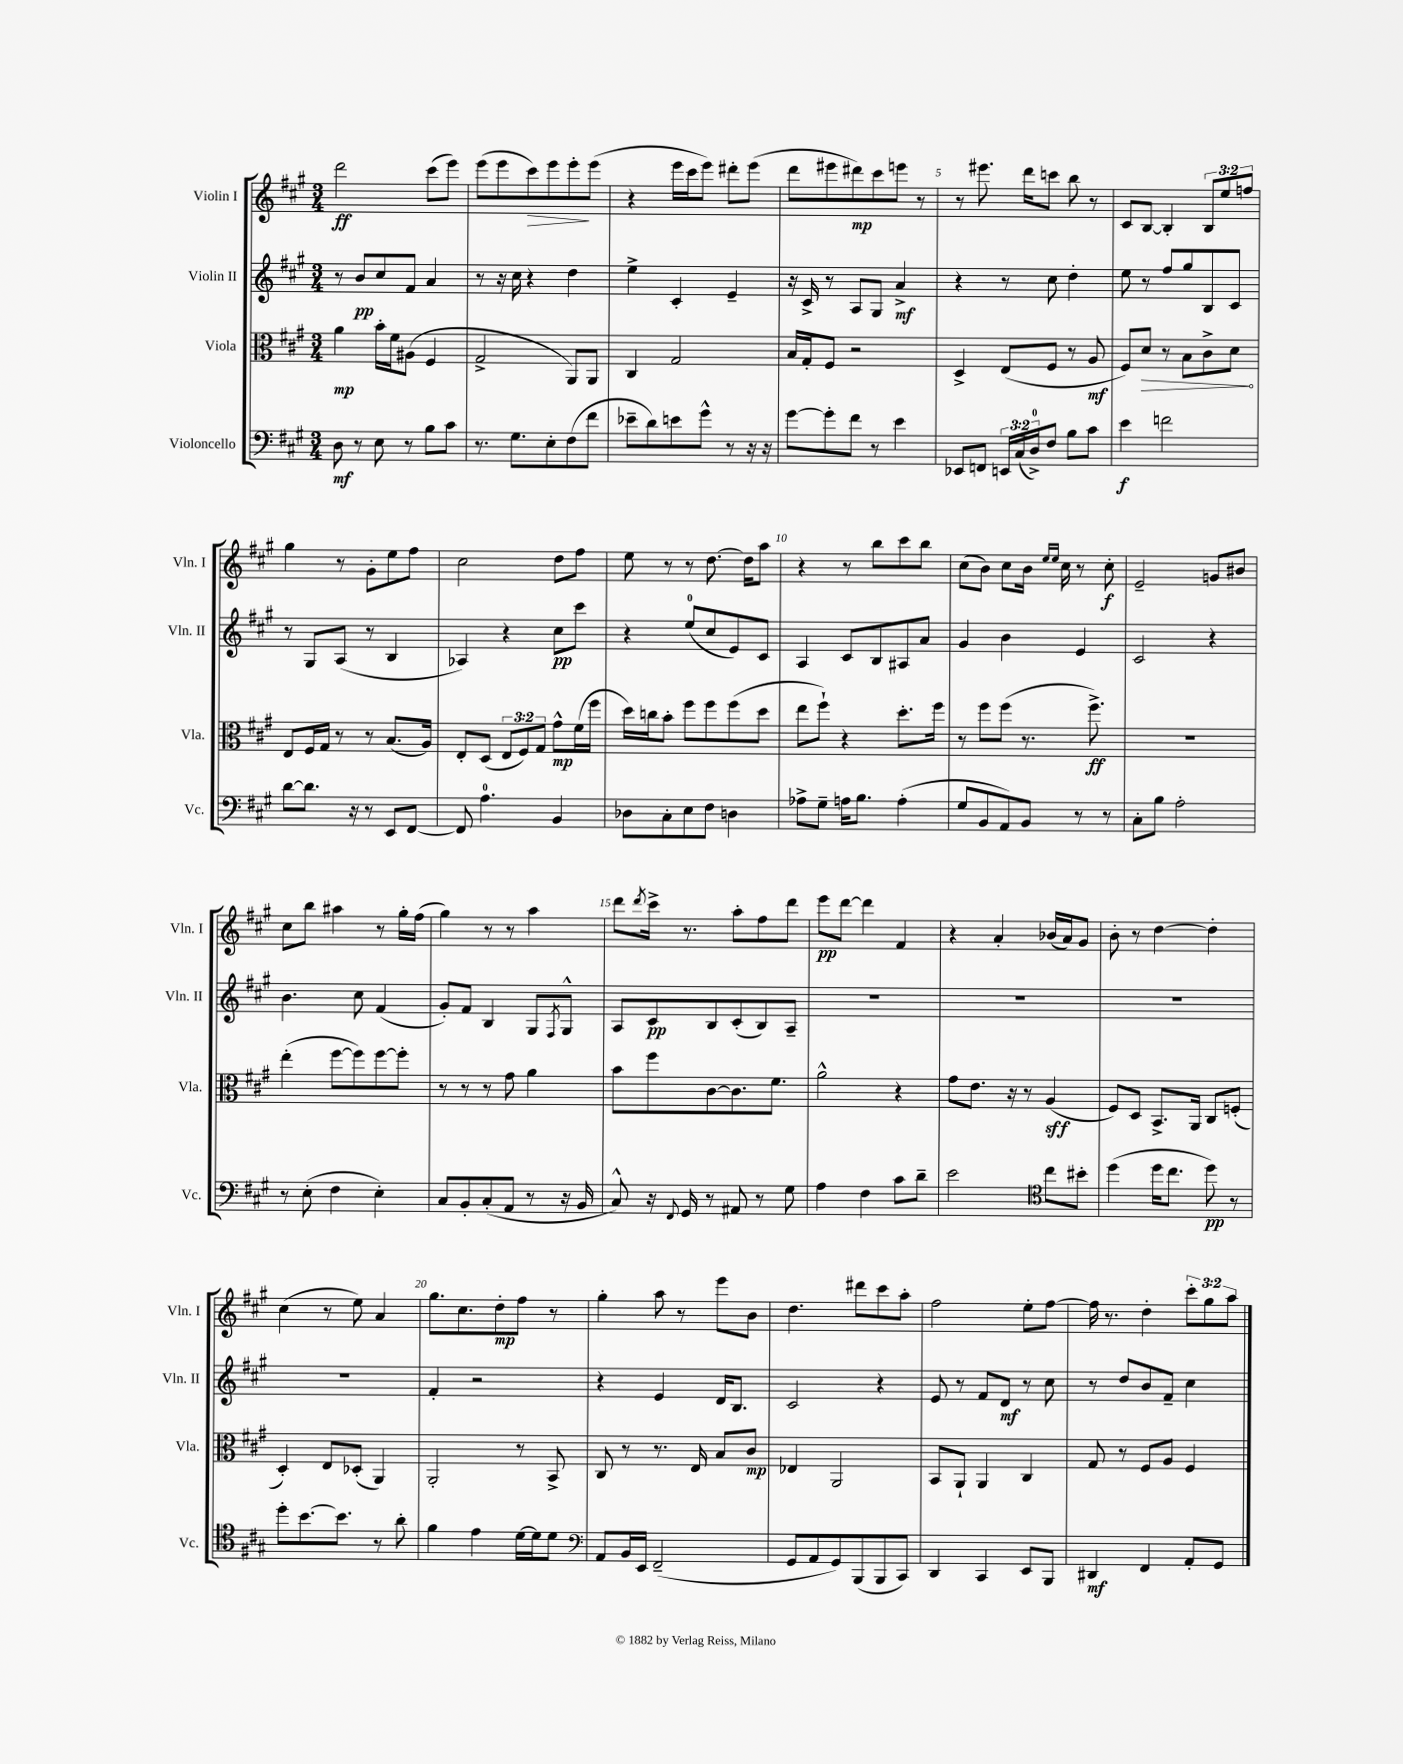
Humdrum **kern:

**kern	**kern	**kern	**kern
*staff4	*staff3	*staff2	*staff1
*clefF4	*clefC3	*clefG2	*clefG2
*k[f#c#g#]	*k[f#c#g#]	*k[f#c#g#]	*k[f#c#g#]
*M3/4	*M3/4	*M3/4	*M3/4
8D\	4a\	8r	2ddd\
8r	.	8b/L	.
8E\	16b'\LL	8cc#/	.
.	16f#\J	.	.
8r	(8A#\J	8f#/J	.
8B\L	4F#/	4a/	(8ccc#\L
8c#\J	.	.	8eee\J)
=	=	=	=
8.r	2G#^/	8r	(8eee\L
.	.	16r	8eee\
8.G#\L	.	16cc#\	.
.	.	4r	8ccc#\)
8E'\	.	.	8eee\
(8F#\	8AA/L)	4dd\	8eee'\
8f#\J	8AA/J	.	(8eee\J
=	=	=	=
8e-~\L	4C#/	4ee^\	4r
8d\)	.	.	.
8e\	2G#/	4c#'/	16eee\LL
.	.	.	16ccc#\J
8g#^^\J	.	.	8eee\J)
8r	.	4e~/	8ddd#'\L
16r	.	.	(8eee\J
16r	.	.	.
=	=	=	=
[8g#\L	16B/LL	16r	8ddd\L
.	16G#'/J	16c#^/	.
8g#'\]	8F#/J	8r	8eee#\
8f#\J	2r	8A/L	8ddd#\)
8r	.	8G#/J	8ccc#\
4e\	.	4a^/	8eee\J
.	.	.	8r
=	=	=	=
8EE-/L	4D^/	4r	8r
8FF/J	.	.	8.eee#\
24EE/LL	(8E/L	8r	.
(24C#/	.	.	.
.	.	.	16ddd\LK
24D^/J)	.	.	.
8F#/J	8F#/J	8cc#\	8ccc\J
8B\L	8r	4dd'\	8bb\
8c#\J	8A/	.	8r
=	=	=	=
4e\	8F#/L)	8ee\	8c#/L
.	8d/J	8r	[8B/J
2f\	8r	8ff#/L	4B'/]
.	8B\L	8gg#/	.
.	8c#^\	8B/	12B/L
.	.	.	12ee/
.	8d\J	8c#/J	.
.	.	.	12ff/J
=	=	=	=
[8d\L	8E/L	8r	4gg#\
8.d\]J	16F#/L	8G#/L	.
.	16G#/JJ	.	.
.	8r	(8A/J	8r
16r	.	.	.
8r	8r	8r	8g#'\L
8EE/L	(8.B/L	4B/	8ee\
[8FF#/J	.	.	8ff#\J
.	16A/Jk)	.	.
=	=	=	=
8FF#/]	8E'/L	4A-/)	2cc#\
4.A\	(8D/J	.	.
.	12E/L	4r	.
.	12F#/)	.	.
.	12G#/J	.	.
4BB/	8g#^^\L	8cc#\L	8dd\L
.	(16f#\L	8ccc#\J	8ff#\J
.	16ff#\JJ	.	.
=	=	=	=
8D-\L	16dd\LL)	4r	8ee\
.	16cc\J	.	.
8C#'\	8b'\J	.	8r
8E\	8ff#\L	(8ee/L	8r
8F#\J	8ff#\	8cc#/	[8.dd\
4D\	(8ff#\	8e/)	.
.	.	.	16dd\]LK
.	8dd\J	8c#/J	8aa\J
=	=	=	=
8A-^\L	8ee\L	4A/	4r
8G#~\J	8ff#`\J)	.	.
16A\LK	4r	8c#/L	8r
8.B\J	.	.	.
.	.	8B/	8bb\L
(4A'\	8.dd'\L	8A#/	8ccc#\
.	.	8a/J	8bb\J
.	16ff#\Jk	.	.
=	=	=	=
8G#/L	8r	4g#/	(8cc#\L
8BB/	8ff#\L	.	8b\J)
8AA/)	(8ff#\J	4b\	8cc#\L
8BB/J	8.r	.	16b\Jk
.	.	.	16qqee/LL
.	.	.	16qqee/JJ
.	.	.	16cc#\
8r	.	4e/	8r
.	8.ff#^\)	.	.
8r	.	.	8cc#'\
=	=	=	=
8C#'\L	2.r	2c#/	2e~/
8B\J	.	.	.
2A'\	.	.	.
.	.	4r	8g/L
.	.	.	8b#/J
=	=	=	=
8r	(4ee'\	4.b\	8cc#\L
(8E'\	.	.	8bb\J
4F#\	[8ff#\L	.	4aa#\
.	8ff#\])	8cc#\	.
4E'\)	[8ff#\	(4f#/	8r
.	8ff#'\]J	.	16gg#'\LL
.	.	.	(16ff#\JJ
=	=	=	=
8C#/L	8r	8g#'/L)	4gg#\)
8BB'/	8r	8f#/J	.
(8C#'/	8r	4B/	8r
8AA/J	8g#\	.	8r
8r	4a\	8G#/L	4aa\
.	.	8qF#/	.
16r	.	8G#^^/J	.
16BB/	.	.	.
=	=	=	=
8C#^^/)	8b\L	8A/L	8ddd\L
.	.	.	8qddd/
16r	8ff#\	8c#/	16ccc#^\Jk
8qqFF#/	.	.	.
16GG#/	.	.	8.r
8r	[8c#\	8B/	.
8AA#/	8.c#\]	(8c#'/	8aa'\L
8r	.	8B/)	8ff#\
.	8.f#\J	.	.
8G#\	.	8A~/J	8ddd\J
=	=	=	=
4A\	2a^^\	2.r	8eee\L
.	.	.	[8ddd\J
4F#\	.	.	4ddd\]
8c#\L	4r	.	4f#/
8d~\J	.	.	.
=	=	=	=
2e\	8g#\L	2.r	4r
.	8.e\J	.	.
.	.	.	4a'/
.	16r	.	.
.	8r	.	.
*clefC4	*	*	*
8cc#\L	(4A/	.	(16b-/LL
.	.	.	16a/J)
8b#'\J	.	.	8g#/J
=	=	=	=
(4dd\	8F#/L)	2.r	8b'\
.	8D/J	.	8r
16dd\LK	8.BB^/L	.	[4dd\
8.cc#\J	.	.	.
.	16AA/Jk	.	.
8dd\)	8C#/L	.	4dd'\]
8r	(8F'/J	.	.
=	=	=	=
8dd'\L	4D'/)	2.r	(4cc#\
[8.b\	.	.	.
.	8E/L	.	8r
8.b\]J	.	.	.
.	(8D-'/J	.	8ee\)
8r	4AA/)	.	4a/
8a'\	.	.	.
=	=	=	=
4f#\	2AA'/	4f#'/	8.gg#\L
.	.	.	8.cc#\
4e\	.	2r	.
.	.	.	8dd'\
[16d\LL	8r	.	8ff#\J
16d\]J	.	.	.
8d\J	8BB^/	.	8r
=	=	=	=
*clefF4	*	*	*
8AA/L	8C#/	4r	4gg#'\
16BB/L	8r	.	.
16EE/JJ	.	.	.
(2FF#~/	8.r	4e/	8aa\
.	.	.	8r
.	16E/	.	.
.	8B/L	16d/LK	8eee\L
.	.	8.B/J	.
.	8c#/J	.	8b\J
=	=	=	=
8GG#/L	4E-/	2c#/	4.dd\
8AA/	.	.	.
8GG#/)	2AA/	.	.
(8BBB/	.	.	8ddd#\L
8BBB/	.	4r	8ccc#\
8CC#/J)	.	.	8aa'\J
=	=	=	=
4DD/	8BB/L	8e/	2ff#\
.	8AA`/J	8r	.
4CC#/	4AA/	8f#/L	.
.	.	8d/J	.
8EE/L	4C#/	8r	8ee'\L
8BBB/J	.	8cc#\	[8ff#\J
=	=	=	=
4DD#/	8G#/	8r	16ff#\]
.	.	.	8.r
.	8r	8dd/L	.
4FF#/	8F#/L	8b/	4dd'\
.	8A/J	8f#~/J	.
8AA'/L	4F#/	4cc#\	12ccc#'\L
.	.	.	12gg#\
8GG#/J	.	.	.
.	.	.	12aa\J
==	==	==	==
*-	*-	*-	*-
